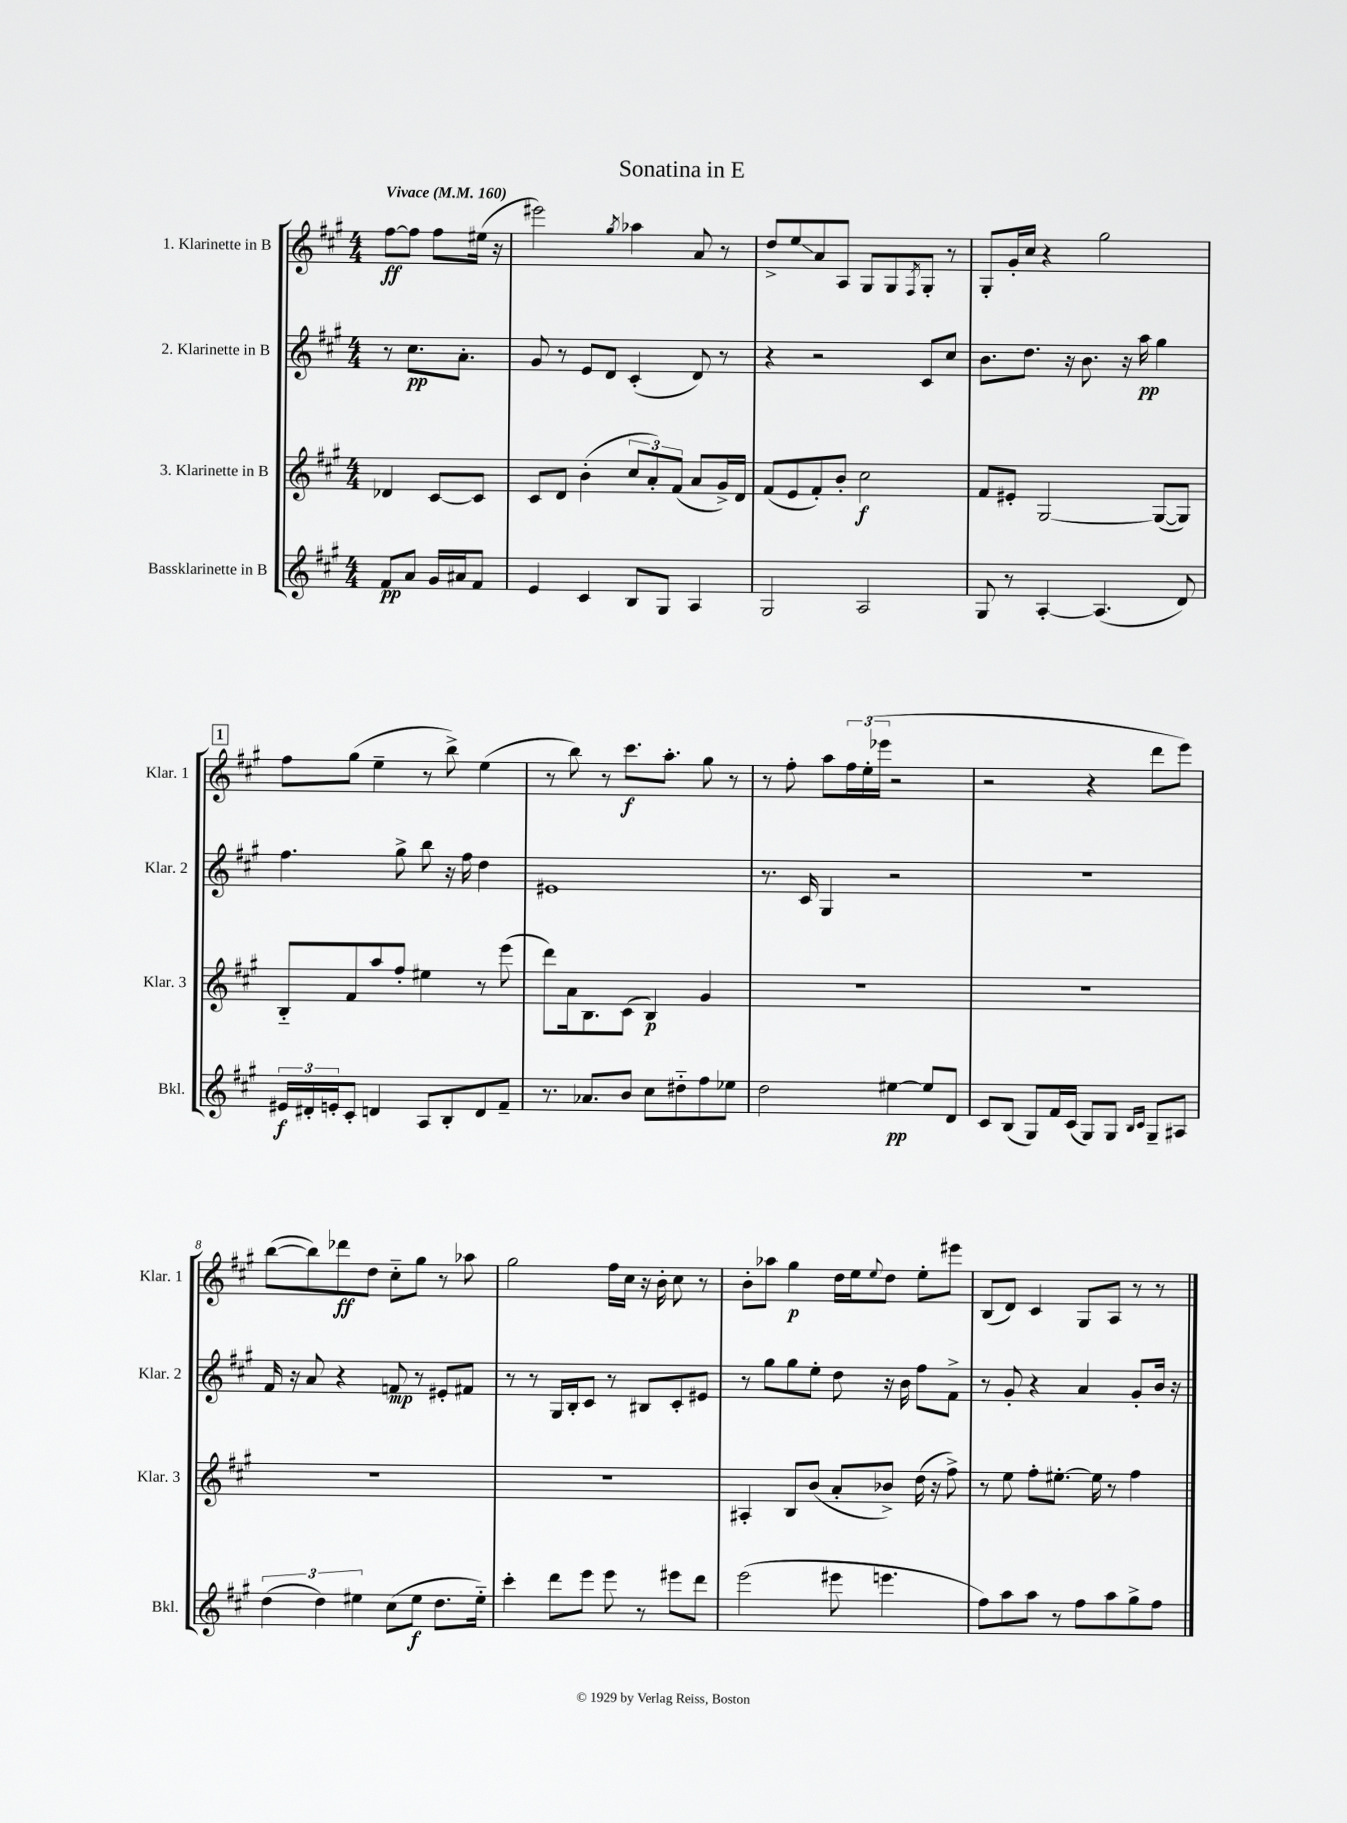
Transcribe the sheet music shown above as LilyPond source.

\header { title = "Sonatina in E" }
<<
\new StaffGroup <<
\new Staff = "s0" \with { instrumentName = "1. Klarinette in B" shortInstrumentName = "Klar. 1" } {
    \clef treble \key a \major \numericTimeSignature \time 4/4 \partial 2 \tempo "Vivace" 4 = 160
    fis''8~\ff fis''8 fis''8 eis''16( r16 |
    eis'''2) \acciaccatura { gis''8 } aes''4 a'8 r8 |
    d''8-> e''8\glissando a'8 a8 gis8 gis8 \acciaccatura { fis8 } gis8-. r8 |
    gis8-. gis'16-. cis''16 r4 gis''2 |
    \mark \markup { \box "1" } fis''8 gis''8( e''4-- r8 b''8->) e''4( |
    r8 b''8) r8 cis'''8.\f a''8.-. gis''8 r8 |
    r8 fis''8-. a''8 \tuplet 3/2 { fis''16 e''16-.( ees'''16 } r2 |
    r2 r4 d'''8 e'''8) |
    b''8~( b''8) des'''8\ff d''8 cis''8-_ gis''8 r8 aes''8 |
    gis''2 fis''16 cis''16 r16 b'16-. cis''8 r8 |
    b'8-. aes''8 gis''4\p d''16 e''16 \appoggiatura { e''8 } d''8 e''8-. eis'''8 |
    b8( d'8) cis'4 gis8 a8 r8 r8 \bar "|." |
}
\new Staff = "s1" \with { instrumentName = "2. Klarinette in B" shortInstrumentName = "Klar. 2" } {
    \clef treble \key a \major \numericTimeSignature \time 4/4 \partial 2
    r8 cis''8.\pp a'8.-. |
    gis'8 r8 e'8 d'8 cis'4-.( d'8) r8 |
    r4 r2 cis'8 cis''8 |
    b'8. d''8. r16 b'8. r16 a''16\pp gis''4 |
    \mark \markup { \box "1" } fis''4. gis''8-> b''8 r16 fis''16 d''4 |
    eis'1 |
    r8. cis'16 gis4 r2 |
    r1 |
    fis'16 r16 a'8 r4 f'8\mp r8 eis'8-. fis'8 |
    r8 r8 gis16 b16-. cis'8 r8 bis8 cis'8-. eis'8 |
    r8 gis''8 gis''8 e''8-. d''8 r16 b'16 fis''8 fis'8-> |
    r8 gis'8-. r4 a'4 gis'8-. b'16 r16 \bar "|." |
}
\new Staff = "s2" \with { instrumentName = "3. Klarinette in B" shortInstrumentName = "Klar. 3" } {
    \clef treble \key a \major \numericTimeSignature \time 4/4 \partial 2
    des'4 cis'8~ cis'8 |
    cis'8 d'8 b'4-.( \tuplet 3/2 { cis''8 a'8-.) fis'8( } a'8 gis'16->) d'16 |
    fis'8( e'8 fis'8-.) b'8-. cis''2\f |
    fis'8 eis'8-. gis2~ gis8~( gis8) |
    \mark \markup { \box "1" } b8-_ fis'8 a''8 fis''8-. eis''4 r8 e'''8( |
    d'''8) a'16 b8. cis'8( b4\p) gis'4 |
    R1 |
    R1 |
    R1 |
    R1 |
    ais4-. b8 b'8( a'8-. bes'8->) d''16( r16 fis''8->) |
    r8 e''8 fis''8-. eis''8.~-. eis''16 r8 fis''4 \bar "|." |
}
\new Staff = "s3" \with { instrumentName = "Bassklarinette in B" shortInstrumentName = "Bkl." } {
    \clef treble \key a \major \numericTimeSignature \time 4/4 \partial 2
    fis'8\pp a'8 gis'16 ais'16 fis'8 |
    e'4 cis'4 b8 gis8 a4 |
    gis2 a2 |
    gis8 r8 a4~-. a4.( d'8) |
    \mark \markup { \box "1" } \tuplet 3/2 { eis'16\f dis'16-. e'16-. } cis'8-. d'4 a8 b8-. d'8 fis'8-- |
    r8. aes'8. b'8 cis''8 dis''8-_ fis''8 ees''8 |
    d''2 eis''4~\pp eis''8 d'8 |
    cis'8 b8( gis8) fis'16 cis'16( gis8) gis8 \grace { b16 cis'16 } gis8-- ais8 |
    \tuplet 3/2 { d''4( d''4) eis''4 } cis''8( eis''8\f d''8. eis''16-_) |
    cis'''4-. d'''8 e'''8 e'''8 r8 eis'''8 d'''8 |
    e'''2( eis'''8 e'''4. |
    fis''8) a''8 a''8 r8 fis''8 a''8 gis''8-> fis''8 \bar "|." |
}
>>
>>
